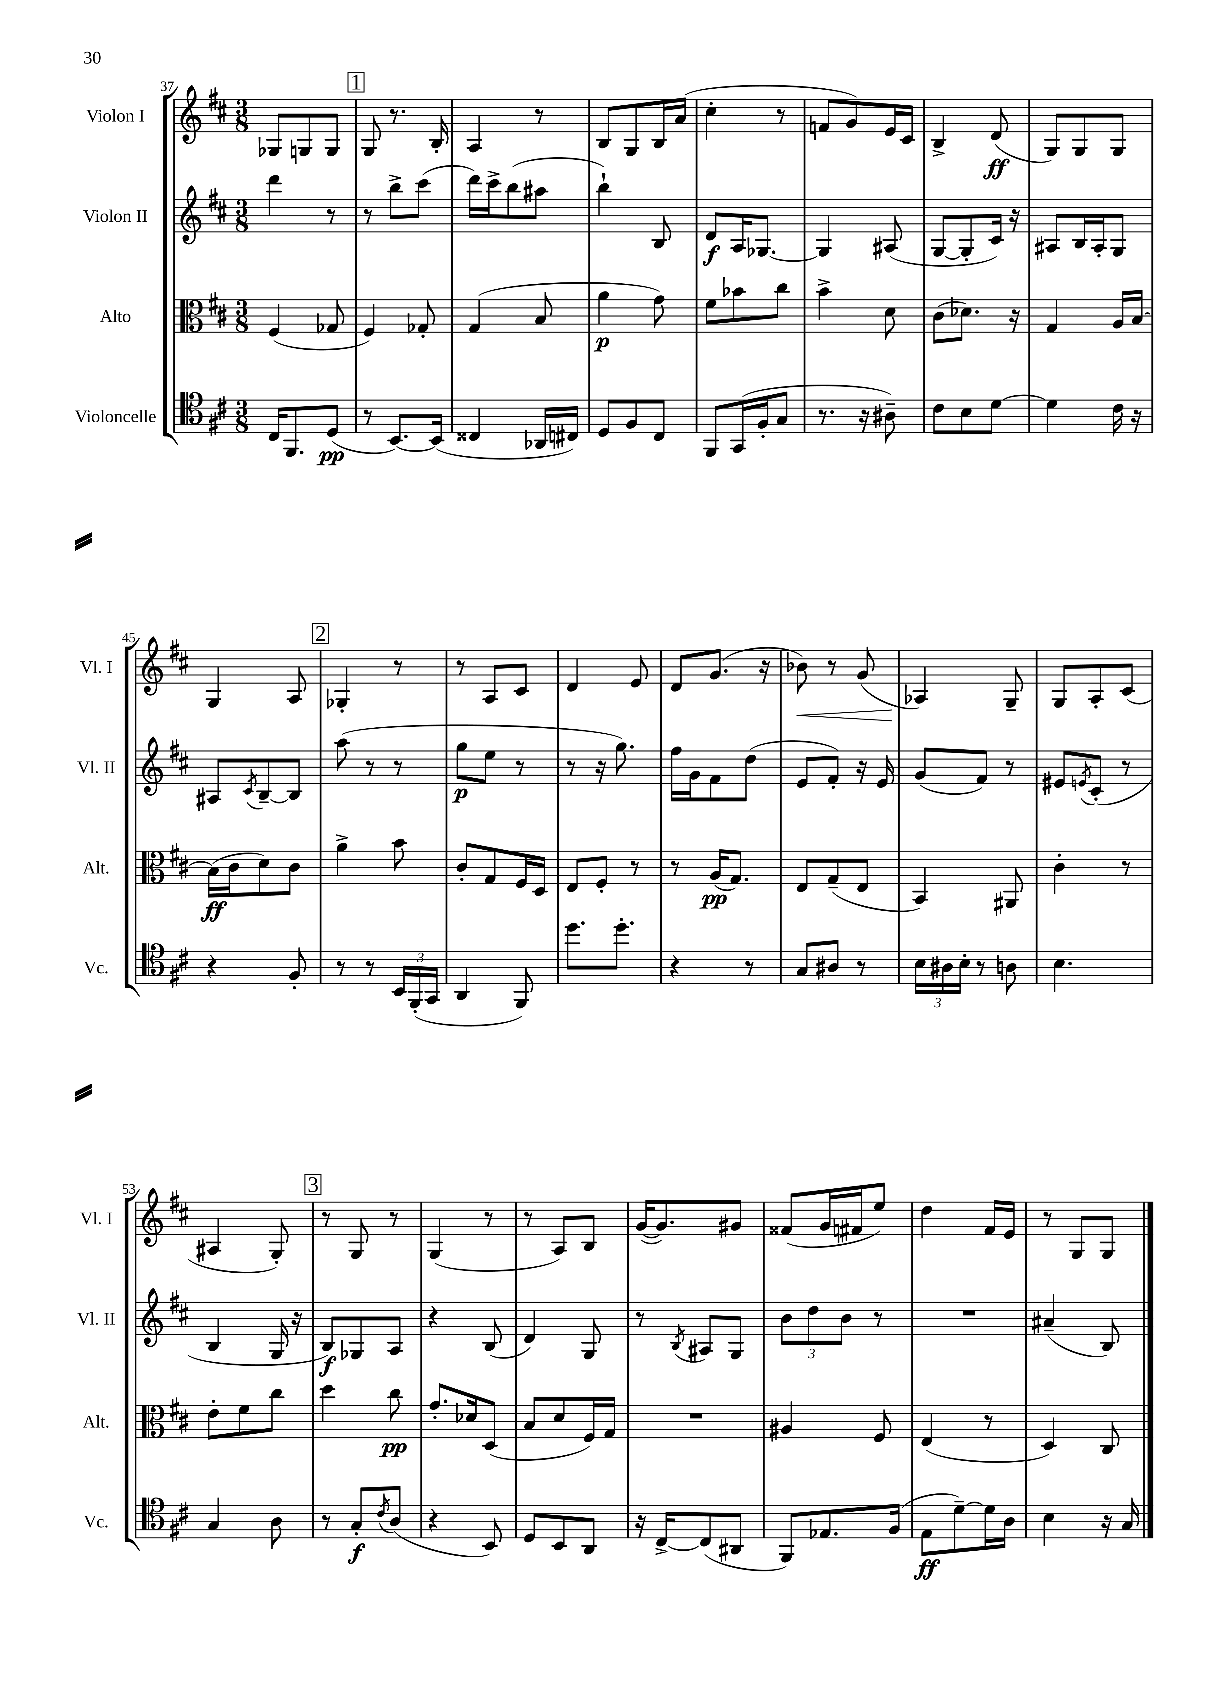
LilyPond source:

<<
\new StaffGroup <<
\new Staff = "s0" \with { instrumentName = "Violon I" shortInstrumentName = "Vl. I" } {
    \clef treble \key d \major \numericTimeSignature \time 3/8
    ges8 g8 g8 |
    \mark \markup { \box "1" } g8 r8. b16-. |
    a4 r8 |
    b8 g8 b16 a'16( |
    cis''4-. r8 |
    f'8 g'8) e'16 cis'16 |
    b4-> d'8\ff( |
    g8) g8 g8 |
    g4 a8 |
    \mark \markup { \box "2" } ges4-. r8 |
    r8 a8 cis'8 |
    d'4 e'8 |
    d'8 g'8.( r16 |
    bes'8\<) r8 g'8( |
    aes4\!) g8-- |
    g8 a8-. cis'8( |
    ais4 g8-.) |
    \mark \markup { \box "3" } r8 g8 r8 |
    g4( r8 |
    r8 a8) b8 |
    g'16~( g'8.) gis'8 |
    fisis'8( g'16 fis'16 e''8) |
    d''4 fis'16 e'16 |
    r8 g8 g8 \bar "|." |
}
\new Staff = "s1" \with { instrumentName = "Violon II" shortInstrumentName = "Vl. II" } {
    \clef treble \key d \major \numericTimeSignature \time 3/8
    d'''4 r8 |
    \mark \markup { \box "1" } r8 b''8-> cis'''8( |
    d'''16) cis'''16-> b''8( ais''8 |
    b''4-!) b8 |
    d'8\f a16 ges8.~ |
    ges4 ais8( |
    g8~ g8-. cis'16) r16 |
    ais8 b16 ais16-. g8 |
    ais8 \acciaccatura { cis'8 } b8~-- b8 |
    \mark \markup { \box "2" } a''8( r8 r8 |
    g''8\p e''8 r8 |
    r8 r16 g''8.) |
    fis''16 g'16 fis'8 d''8( |
    e'8 fis'8-.) r16 e'16 |
    g'8( fis'8) r8 |
    eis'8 \acciaccatura { e'8 } cis'8-.( r8 |
    b4 g16 r16 |
    \mark \markup { \box "3" } b8\f) ges8 a8 |
    r4 b8( |
    d'4) g8 |
    r8 \acciaccatura { b8 } ais8 g8 |
    \tuplet 3/2 { b'8 d''8 b'8 } r8 |
    R4. |
    ais'4--( b8) \bar "|." |
}
\new Staff = "s2" \with { instrumentName = "Alto" shortInstrumentName = "Alt." } {
    \clef alto \key d \major \numericTimeSignature \time 3/8
    fis4( ges8 |
    \mark \markup { \box "1" } fis4) ges8-. |
    g4( b8 |
    a'4\p g'8) |
    fis'8 bes'8 cis''8 |
    b'4-> d'8 |
    cis'8( des'8.) r16 |
    g4 a16 b16~ |
    b16\ff( cis'16 d'8) cis'8 |
    \mark \markup { \box "2" } a'4-> b'8 |
    cis'8-. g8 fis16 d16 |
    e8 fis8-. r8 |
    r8 a16\pp( g8.) |
    e8 g8--( e8 |
    b,4) ais,8 |
    cis'4-. r8 |
    e'8-. fis'8 cis''8 |
    \mark \markup { \box "3" } d''4 cis''8\pp |
    g'8.-. des'16 d8( |
    b8 d'8 fis16) g16 |
    R4. |
    ais4 fis8 |
    e4( r8 |
    d4) cis8 \bar "|." |
}
\new Staff = "s3" \with { instrumentName = "Violoncelle" shortInstrumentName = "Vc." } {
    \clef tenor \key d \major \numericTimeSignature \time 3/8
    cis16 fis,8. d8\pp( |
    \mark \markup { \box "1" } r8 b,8.~) b,16( |
    cisis4 aes,16 cis16) |
    d8 fis8 cis8 |
    fis,8 g,16( fis16-. g8 |
    r8. r16 ais8--) |
    cis'8 b8 d'8~ |
    d'4 cis'16 r16 |
    r4 fis8-. |
    \mark \markup { \box "2" } r8 r8 \tuplet 3/2 { b,16 fis,16-.( g,16 } |
    a,4 fis,8) |
    d''8. d''8.-. |
    r4 r8 |
    g8 ais8 r8 |
    \tuplet 3/2 { b16 ais16 b16-. } r8 a8 |
    b4. |
    g4 a8 |
    \mark \markup { \box "3" } r8 g8-.\f \acciaccatura { cis'8 } a8( |
    r4 b,8) |
    d8 b,8 a,8 |
    r16 cis16~-> cis8( ais,8 |
    fis,8) ees8. fis16( |
    e8\ff d'8~--) d'16 a16 |
    b4 r16 g16 \bar "|." |
}
>>
>>
\layout { \context { \Score currentBarNumber = #37 } }
